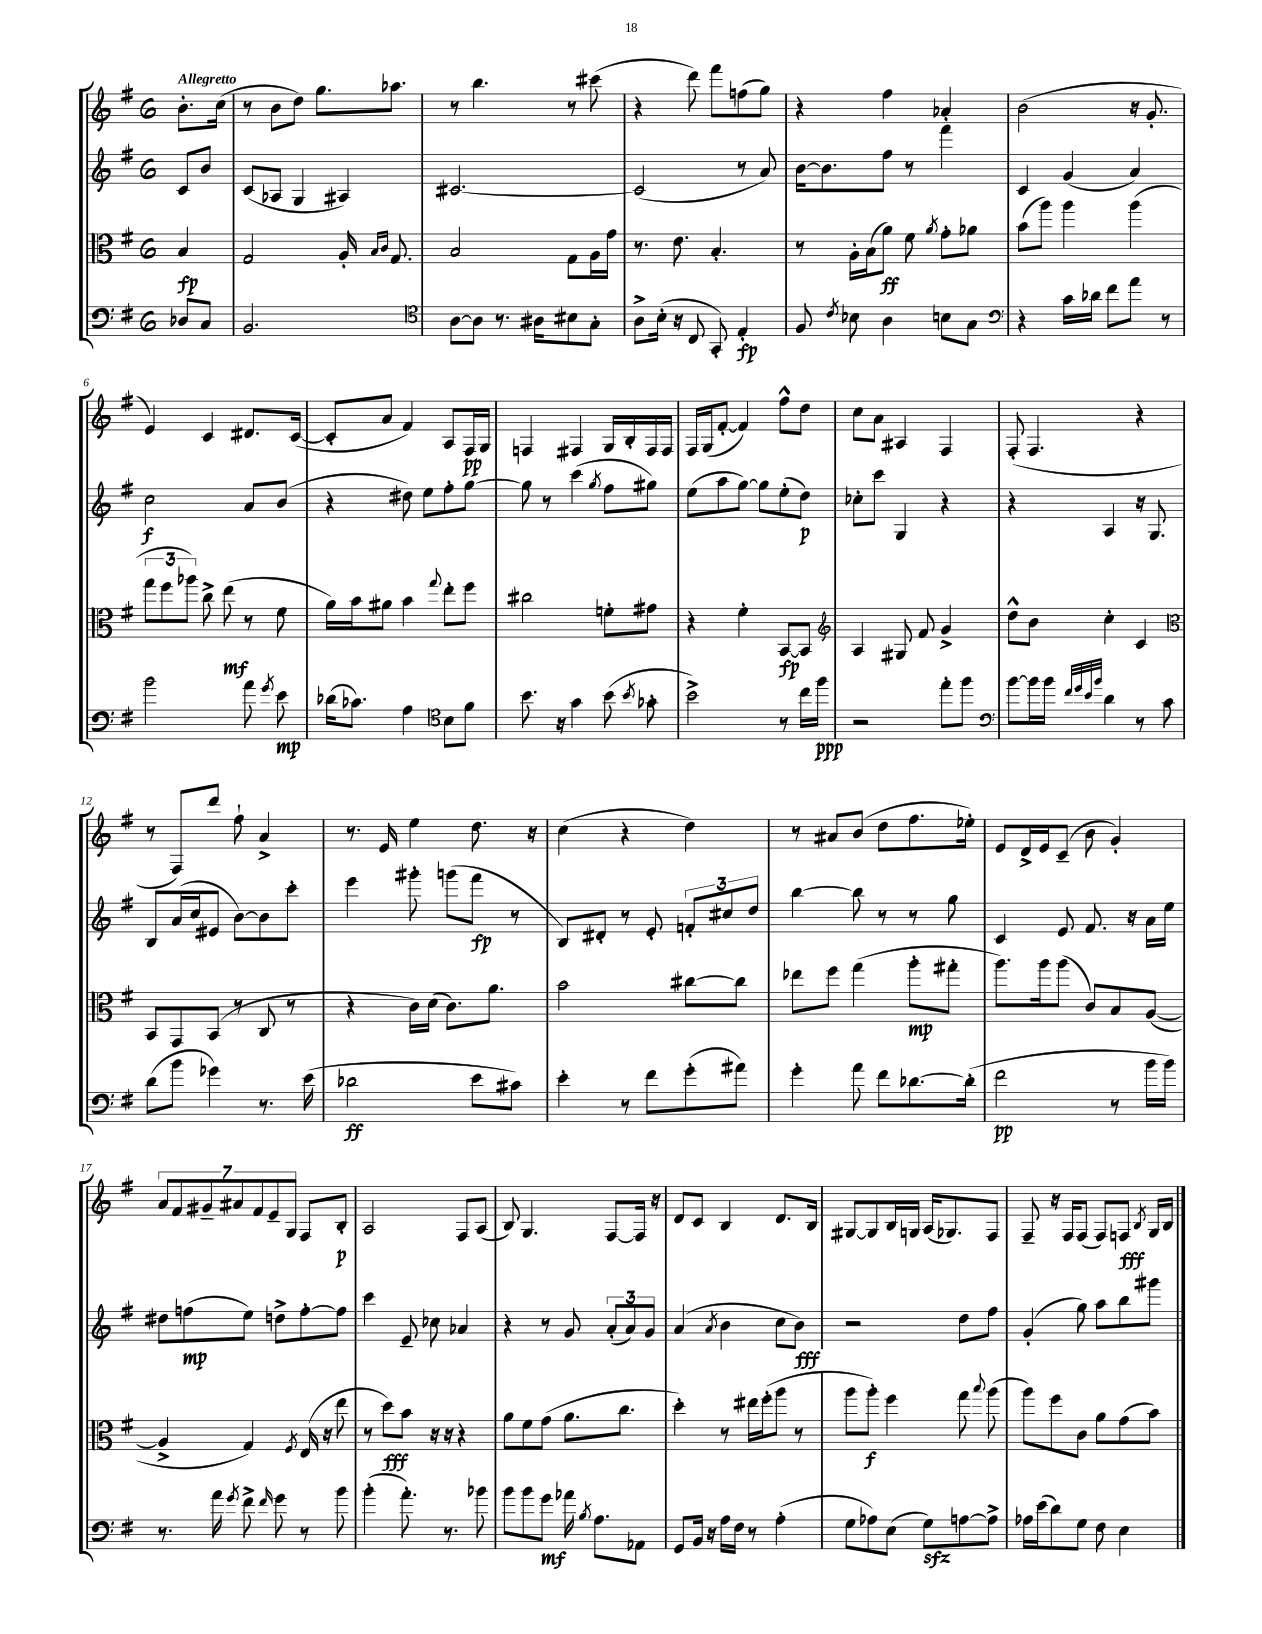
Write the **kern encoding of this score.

**kern	**kern	**kern	**kern
*staff4	*staff3	*staff2	*staff1
*clefF4	*clefC3	*clefG2	*clefG2
*k[f#]	*k[f#]	*k[f#]	*k[f#]
*M6/8	*M6/8	*M6/8	*M6/8
8D-	4B	8c	8.b'
8C	.	8b	.
.	.	.	(16cc
=	=	=	=
2.BB	2G	(8c	8r
.	.	8A-	8b
.	.	4G	8dd)
.	.	.	8.gg
.	16A'	4A#)	.
.	16qqB	.	.
.	16qqc	.	.
.	8.G	.	8.aa-
=	=	=	=
*clefC4	*	*	*
[8A	2B	[2.c#	8r
8A]	.	.	4.bb
8.r	.	.	.
16A#	.	.	.
8B#	8G	.	8r
8G'	16A	.	(8ccc#
.	16g	.	.
=	=	=	=
8A^	8.r	(2c#]	4r
(16B'	.	.	.
16r	8.e	.	.
8C	.	.	8ddd)
8GG')	4.B'	.	8fff#
4E'	.	8r	(8ff
.	.	8a)	8gg)
=	=	=	=
8F#	8r	[16b	4r
.	.	8.b]	.
8qc	.	.	.
8B-	16A'	.	.
.	(16B	.	.
4A	8a)	8ff#	4ff#
.	8f#	8r	.
.	8qa	.	.
8B	8g'	4fff#	4a-'
8G	8a-	.	.
=	=	=	=
*clefF4	*	*	*
4r	(8b	4c	(2b
.	8aa)	.	.
16c	4aa	(4g	.
16d-	.	.	.
8f#	.	.	.
8a	(4aa	4a)	16r
.	.	.	8.g'
8r	.	.	.
=	=	=	=
2b	12gg	2cc	4e)
.	12ff#	.	.
.	12aa-)	.	.
.	8cc^	.	4c
.	(8ee	.	.
8a	8r	8a	8.d#
8qg	.	.	.
8e	8f#	(8b	.
.	.	.	([16c
=	=	=	=
(16d-	16a)	4r	8c']
8.c-)	16b	.	.
.	8a#	.	8a
4A	4b	8dd#)	4f#)
.	.	8ee	.
*clefC4	*	*	*
.	8qqgg	.	.
8B	8ee'	8ff#'	8A
8f#	8ff#	[8gg	16F#
.	.	.	16G
=	=	=	=
8.b	2cc#	8gg]	4F
.	.	8r	.
16r	.	.	.
4g	.	(4ccc	4F#
.	.	8qgg	.
(8b	8f'	8ff#	16G
.	.	.	16B'
8qb	.	.	.
8g-'	8g#	8gg#)	16F#
.	.	.	16F#
=	=	=	=
2b^)	4r	(8ee	16F#
.	.	.	(16G
.	.	8aa	[8f#'
.	4f#'	[8gg)	4f#])
.	.	8gg]	.
8r	[8BB	(8ee'	8ff#^^
16cc	8BB]	8dd)	8dd
16ff#	.	.	.
=	=	=	=
*	*clefG2	*	*
2r	4A	8cc-'	8cc
.	.	8ccc	8a
.	8G#	4G	4A#
.	8f#	.	.
8ee'	4g^	4r	4F#
8ff#	.	.	.
=	=	=	=
*clefF4	*	*	*
[8b	8dd^^	4r	(8F#'
16b]	8b	.	4.F#
16b	.	.	.
32qqf#	.	.	.
32qqg	.	.	.
32qqe	.	.	.
32qqb	.	.	.
4d	4cc'	4A	.
8r	4c	16r	4r
.	.	8.G	.
8c	.	.	.
=	=	=	=
*	*clefC3	*	*
(8d	8BB	8B	8r
8b	8GG	(16a	8F#)
.	.	16cc	.
4g-)	(8BB	8e#	8ddd
.	8r	[8b)	8ff#`
8.r	8C	8b]	4a^
.	8r	8ccc'	.
(16e	.	.	.
=	=	=	=
2d-	4r	4eee	8.r
.	.	.	16e
.	16c)	8ggg#'	4ee
.	(16d	.	.
.	8.c)	(8ggg	.
8e	.	8fff#	8.dd
.	8.a	.	.
8c#)	.	8r	.
.	.	.	16r
=	=	=	=
4e'	2b	8B)	(4cc
.	.	8d#'	.
8r	.	8r	4r
8f#	.	8e'	.
(8g'	[8cc#	12f'	4dd)
.	.	12cc#	.
8a#)	8cc#]	.	.
.	.	12dd	.
=	=	=	=
4g'	8ee-	[4bb	8r
.	8ff#	.	8a#
8a	(4gg	8bb]	(8b
8f#	.	8r	8dd
[8.d-	8aa'	8r	8.ff#
.	8gg#'	8gg	.
(16d-']	.	.	16ee-')
=	=	=	=
2f#	8.aa)	4c	8e
.	.	.	16d^
.	16aa	.	16e
.	(8aa	8e	(8c~
.	8c)	8.f#	8b
8r	8B	.	4g')
.	.	16r	.
16b	([8A	16a	.
16b)	.	16ee	.
=	=	=	=
8.r	4A^]	8dd#	14a
.	.	.	14f#
.	.	(8ff	.
.	.	.	14g#~
16a	.	.	.
.	.	.	14a#
8qg	.	.	.
8f#^	4G)	8ee)	.
.	.	.	14f#
.	.	.	14e~
16qqf#	.	.	.
8g	.	8dd^	.
.	.	.	14G
.	8qF#	.	.
8r	(16E	[8ff'	8F#
.	16r	.	.
8b	8ee	8ff]	8B'
=	=	=	=
(4b'	8r	4ccc	2A
.	8dd)	.	.
8.a')	8b	8e~	.
.	16r	8cc-	.
8.r	16r	.	.
.	4r	4a-	8F#
8b-	.	.	(8A
=	=	=	=
8b	8a	4r	8B)
8b	8f#	.	4.G
8g	(8g	8r	.
16a-	8.a	8g	.
8qB	.	.	.
8.A	.	.	.
.	.	(12a'	[8F#
.	8.cc	.	.
.	.	12a)	.
8AA-	.	.	16F#]
.	.	12g	.
.	.	.	16r
=	=	=	=
8GG	4dd')	(4a	8d
16BB	.	.	8c
16r	.	.	.
.	.	8qa	.
16A	8r	4b	4B
16F#	.	.	.
8r	16ee#	.	.
.	(16ff#'	.	.
(4A'	8aa	8cc	8.d
.	8r	8b)	.
.	.	.	16B
=	=	=	=
8G	8aa	2r	[8G#
8A-)	8aa')	.	8G#]
(8E	4ff#	.	16B
.	.	.	16G
8G)	.	.	(16A
.	.	.	8.G-)
[8A	8gg	8dd	.
.	8qqbb	.	.
8A^]	(8aa	8ff#	8F#
=	=	=	=
16A-	8aa)	(4g'	8F#~
(16e	.	.	.
8d)	8ff#	.	16r
.	.	.	16F#
8G	8c	8gg)	(8F#
8F#	8a	8aa	8F#)
4E	(8g	8bb	8F
.	.	.	8qB
.	8b)	8ggg#	16G
.	.	.	16B
==	==	==	==
*-	*-	*-	*-
